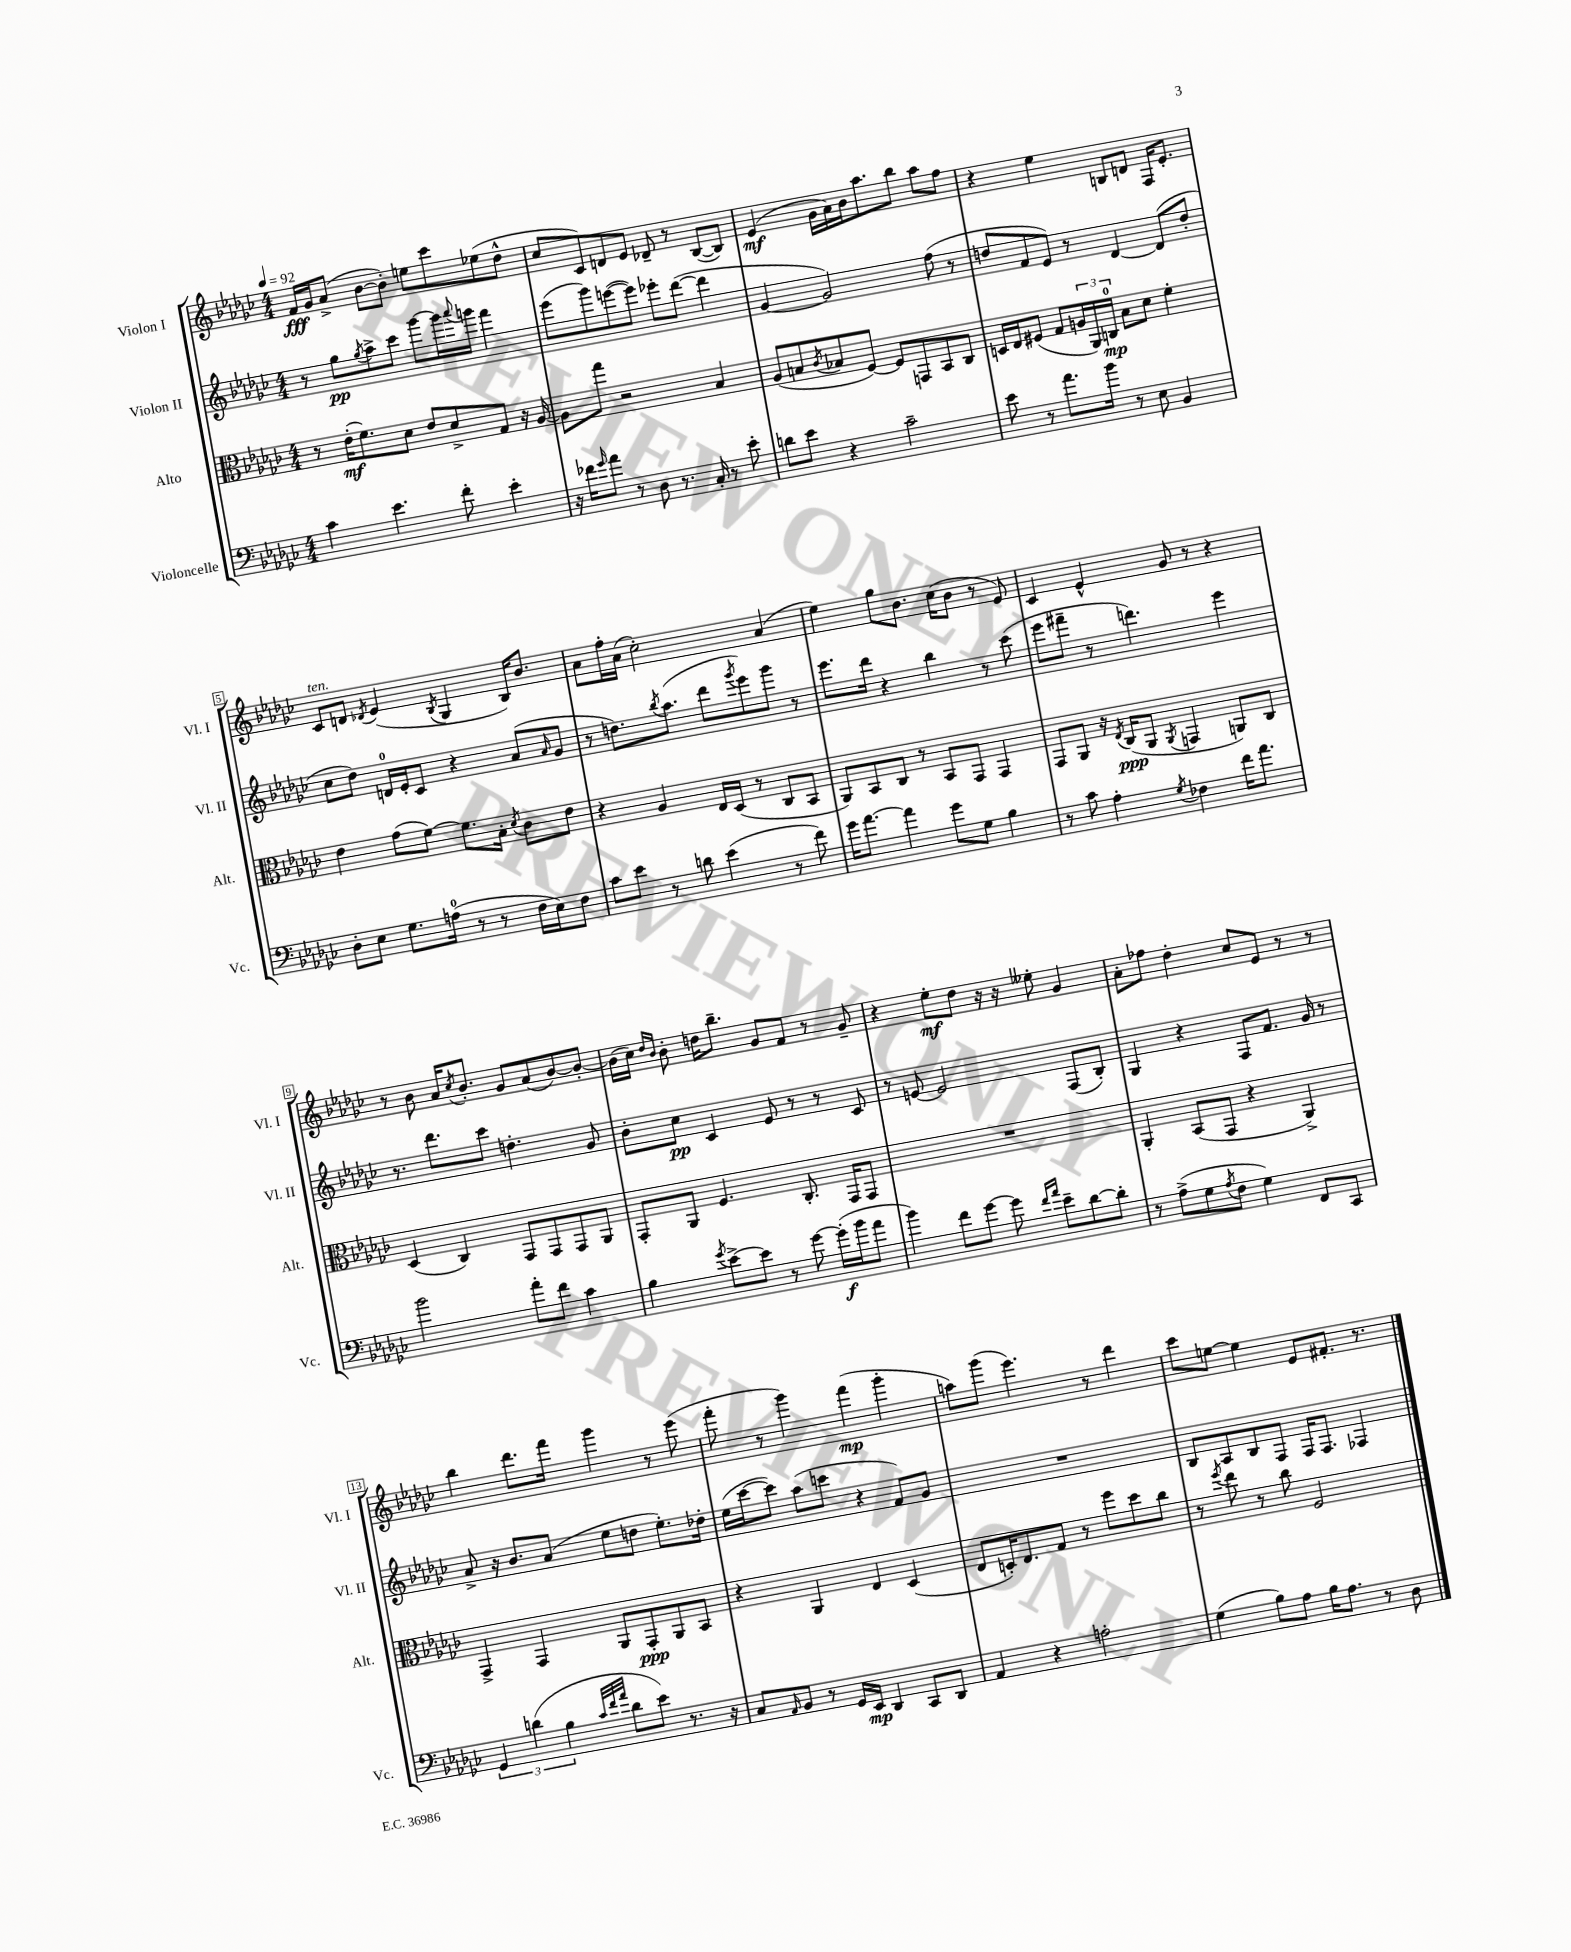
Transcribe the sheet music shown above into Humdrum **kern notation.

**kern	**kern	**kern	**kern
*staff4	*staff3	*staff2	*staff1
*clefF4	*clefC3	*clefG2	*clefG2
*k[b-e-a-d-g-c-]	*k[b-e-a-d-g-c-]	*k[b-e-a-d-g-c-]	*k[b-e-a-d-g-c-]
*M4/4	*M4/4	*M4/4	*M4/4
*MM92	*MM92	*MM92	*MM92
4c-\	8r	8r	16f/LL
.	.	.	16g-/J
.	(16e-'\LK	8gg-\L	(8a-^/J
.	8.f\)	.	.
.	.	8qgg-/	.
4.e-\	.	8aa-^\	[8b-\L
.	8d-\J	8ccc-\J	8b-'\]J)
.	8e-/L	[8ggg-\L	8ee\L
8f'\	8d-^/	16ggg-\]L	8ccc-\
.	.	8qqaaa-/	.
.	.	16ggg\JJ	.
4e-'\	8G-/J	4fff\	(8ee-\
.	16r	.	8dd-^^\J
.	[16A-/	.	.
=	=	=	=
16r	8A-\]L	(8eee-\L	8cc-/L
16f-\LK	.	.	.
16qqg-/	.	.	.
8a-\J	8gg-\J	8ggg-\)	8c-/)
8r	2r	([8eee\	8d/
8D-\	.	8eee\]J)	8e-/J
8.r	.	8eee-'\L	8d-~/
.	.	([8ddd-\J	8r
16C-'/	.	.	.
8r	4B-/	4ddd-\]	([8B-/L
8e-'\	.	.	8B-/]J)
=	=	=	=
8d\L	(8A-/L	[4g-/	(4e-/
8e-\J	8B/	.	.
.	8qc-/	.	.
4r	8B-/	2g-/])	16g-\LL
.	.	.	16a-\)
.	[8F/J)	.	16b-\J
.	.	.	8.aa-\
2c-~\	8F/]L	.	.
.	8GG/	.	8bb-\J
.	8BB-/	(8ff\	8aa-\L
.	8C-/J	8r	8ff\J
=	=	=	=
8e-\	16D/LL	8dd/L	4r
.	16E-/J	.	.
8r	(8F#/J	8f/	.
8.a-\L	8G-/L	8e-/J)	4ee-\
.	24A/L	8r	.
.	24AA-/)	.	.
16b-\Jk	.	.	.
.	24C/JJ	.	.
8r	8B-\L	[4d-/	8B/L
8E-\	8d-\J	.	8d/J
4BB-/	4f'\	(8d-/]L	16F/LK
.	.	.	8.e-'/J
.	.	8dd'/J	.
=	=	=	=
8D-'\L	4e-\	8cc-\L	8c-/L
8E-\J	.	8dd-\J)	8d/J
.	.	.	8qd-/
8.G-\L	(8g-\L	16d/LL	(4e-/
.	.	16e-'/J	.
.	[8f\J)	8c-/J	.
(16A\Jk	.	.	.
.	.	.	8qB-/
8r	8.f\]L	4r	4G-/
8r	.	.	.
.	16B-'\Jk	.	.
.	8qd-/	.	.
16F\LL	8c-\L	(8a-/L	16B-/LK)
16E-\J)	.	.	8.b-/J
.	.	16qqa-/	.
8F\J	8e-\J	8g-/J	.
=	=	=	=
8c-\L	4r	8r	8a-\L
8e-\J	.	8.dd\L)	16ff'\L
.	.	.	(16a-\JJ
8r	4A-/	.	2cc-'\)
.	.	8qbb-/	.
.	.	(8.aa-\J	.
8d\	.	.	.
(4e-\	16E-/LL	8ddd-\L	.
.	(16D-/JJ	.	.
.	.	8qggg-/	.
.	8r	8eee-\)	.
8r	8C-/L	8ggg-\J	(4a-/
8f\)	8BB-/J	8r	.
=	=	=	=
16g-\LK	8AA-/L)	8.eee-\L	4ee-\)
[8.a-\J	.	.	.
.	8BB-/	.	.
.	.	16ddd-\Jk	.
4a-\]	8C-/J	4r	8gg-\L
.	8r	.	8.b-\J
8g-\L	8BB-/L	4bb-\	.
.	.	.	(16cc-\LK
8G-\J	8GG-/J	.	8b-\J
4B-\	4GG-/	8r	8r
.	.	(8ccc-\	8e-/)
=	=	=	=
8r	8GG-/L	8eee-\L	4c-/
8c-\	8AA-/J	8fff#~\J	.
4A-'\	16r	8r	4e-^^/
.	8qE-/	.	.
.	(16C-/LK	.	.
.	8AA-/J	4.ddd\)	.
8qG-/	8qAA-/	.	.
4F-\	4GG/	.	8g-/
.	.	.	8r
16f\LK	8AA/L)	4eee-\	4r
8.a-\J	.	.	.
.	8C-/J	.	.
=	=	=	=
2b-\	(4D-/	8.r	8r
.	.	.	8b-\
.	.	8.ddd-\L	.
.	4C-/)	.	16a-/LK
.	.	.	8qcc-/
.	.	.	8.b-'/J
.	.	8ccc-\J	.
8a-'\L	8GG-/L	4.dd'\	8g-/L
8f\J	8GG-/	.	(8a-/
4c-\	8GG-/	.	[8b-/)
.	8AA-/J	8g-/	8b-'/_J
=	=	=	=
4B-\	8GG-'/L	8b-'\L	(16b-\]LL
.	.	.	16cc-\JJ)
.	.	.	16qqdd-/LL
.	.	.	16qqb-/JJ
.	8AA-/J	8cc-\J	8b-'\
8qg-/	.	.	.
[8e-^\L	4.F/	4c-/	16dd\LK
.	.	.	8.bb-~\J
8e-\]J	.	.	.
8r	.	8e-/	8g-/L
[8g-\	8.C-'/	8r	8f/J
(16g-'\]LL	.	8r	8r
16b-\J	16GG-/LK	.	.
8a-\J	8GG-/J	8c-/	8g-~/
=	=	=	=
4b-\)	1r	8r	4r
.	.	[8e/	.
8f\L	.	2e/]	8ee-'\L
[8g-\J	.	.	8dd-\J
8g-\]	.	.	16r
.	.	.	16r
16qqf/LL	.	.	.
16qqa-/JJ	.	.	.
8e-~\L	.	.	8ee--'\
[8d-\	.	(8F/L	4g-/
8d-'\]J	.	8B-'/J)	.
=	=	=	=
8r	4AA-'/	4G-/	8a-'\L
(8A-^\L	.	.	8ff-\J
8G-\	(8BB-/L	4r	4dd-'\
8qA-/	.	.	.
8F\J	8GG-/J	.	.
4G-\)	4r	8F/L	8cc-/L
.	.	8.f/J	8e-/J
8FF/L	4AA-^/)	.	8r
.	.	16g-/	.
8CC-/J	.	8r	8r
=	=	=	=
6GG-/	4GG-^/	8a-^/	4bb-\
.	.	16r	.
(6d\	.	.	.
.	.	8.b-/L	.
.	4GG-/	.	8.ddd-\L
6B-\	.	.	.
.	.	(8a-/J	.
.	.	.	16fff\Jk
32qqc-/LLL	.	.	.
32qqf/	.	.	.
32qqa-/JJJ	.	.	.
8d\L	8AA-/L	8ee-\L	4ggg-\
8e-\J)	8GG-'/	8dd\J	.
8.r	8AA-/	8.ee-'\L)	8r
.	8BB-/J	.	(8eee-\
16r	.	16dd-'\Jk	.
=	=	=	=
8C-/L	4r	(16ee-\LL	8fff'\
.	.	[16ccc-\J	.
16qqAA-/	.	.	.
8BB-/J	.	8ccc-\]J)	8r
8r	4AA-/	(8aa-\L	4ggg-\)
16GG-/LL	.	8ccc\J	.
16EE-/JJ	.	.	.
4DD-/	4E-/	4r	(4fff\
8CC-/L	(4D-/	8f/L)	4ggg-'\
8DD-/J	.	8g-/J	.
=	=	=	=
4AA-/	8E-/L	1r	8aa\L)
.	16D'/K)	.	(8ggg-\J
.	8.E-/	.	.
4r	.	.	4.eee-\)
.	8G-/J	.	.
2A'\	8r	.	.
.	8ff\L	.	8r
.	8dd-\	.	4ddd-\
.	8cc-\J	.	.
=	=	=	=
(4G-\	8r	8B-/L	8ccc-\L
.	8qff/	.	.
.	8ee-\	8A-/	[8ee\J
8B-\L)	8r	8B-/	4ee\]
8A-\J	8cc-\	8F/J	.
16B-\LK	2F/	16F/LK	8e-/L
8.A-\J	.	8.F/J	.
.	.	.	8.f#'/J
8r	.	4F-/	.
.	.	.	8.r
8D-\	.	.	.
==	==	==	==
*-	*-	*-	*-
